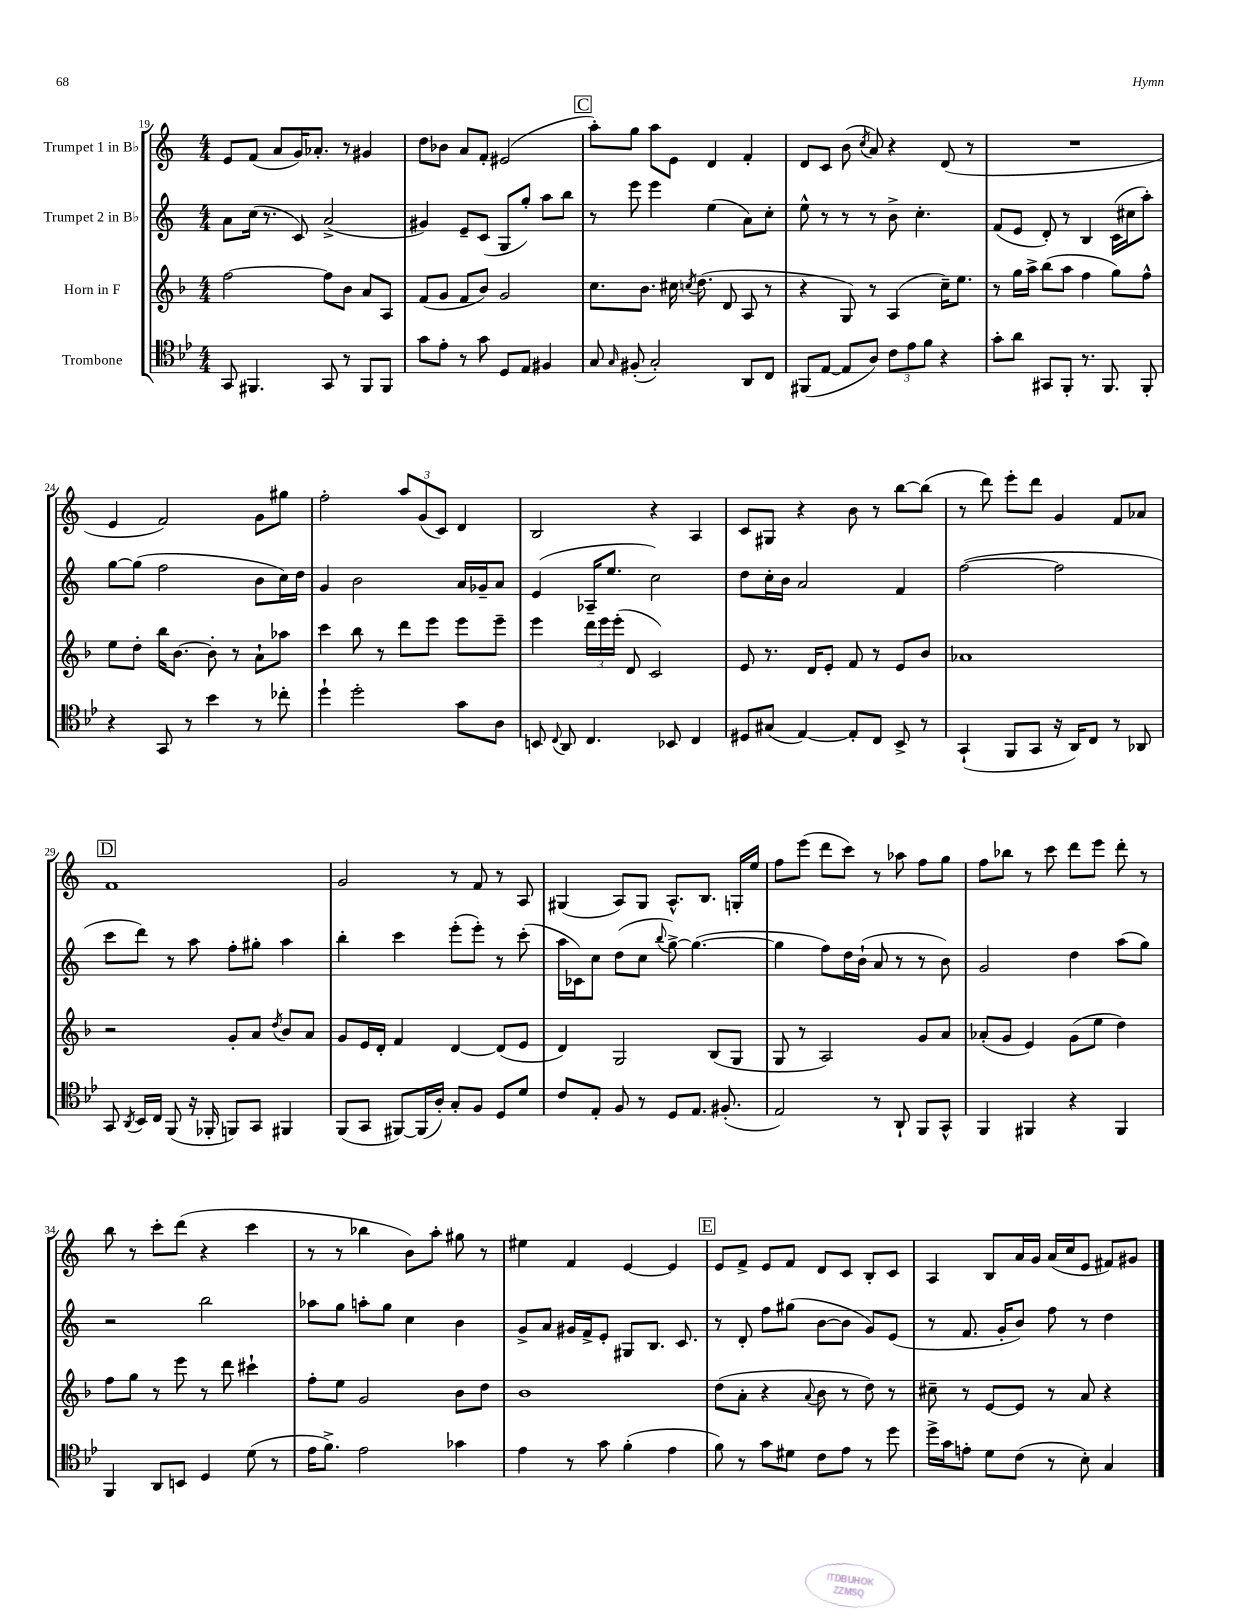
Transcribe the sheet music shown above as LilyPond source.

<<
\new StaffGroup <<
\new Staff = "s0" \with { instrumentName = "Trumpet 1 in Bb" } {
    \clef treble \key c \major \numericTimeSignature \time 4/4
    \autoBeamOff e'8[ f'8]( a'8[ g'16) aes'8.]-. r8 gis'4 |
    d''8[ bes'8] a'8[ f'8]-. eis'2( |
    \mark \markup { \box "C" } a''8[-.) g''8] a''8[ e'8] d'4 f'4-. |
    d'8[ c'8] b'8( \acciaccatura { c''8 } a'8) r4 d'8( r8 |
    R1 |
    e'4 f'2) g'8[ gis''8] |
    f''2-. \tuplet 3/2 { a''8[ g'8( c'8]) } d'4 |
    b2 r4 a4 |
    c'8[ gis8] r4 b'8 r8 b''8[~ b''8]( |
    r8 d'''8) e'''8[-. d'''8] g'4 f'8[ aes'8] |
    \mark \markup { \box "D" } f'1 |
    g'2 r8 f'8 r8 a8 |
    gis4( a8[) gis8] a8.[-^ b8.] g16[-. e''16] |
    f''8[ e'''8]( d'''8[ c'''8]) r8 aes''8 f''8[ g''8] |
    f''8[ bes''8] r8 c'''8 d'''8[ e'''8] d'''8-. r8 |
    b''8 r8 c'''8[-. d'''8]( r4 c'''4 |
    r8 r8 bes''4 b'8[) a''8]-. gis''8 r8 |
    eis''4 f'4 e'4~ e'4 |
    \mark \markup { \box "E" } e'8[ f'8]-> e'8[ f'8] d'8[ c'8] b8[-. c'8] |
    a4 b8[ a'16 g'16] a'16[( c''16 e'8] fis'8[) gis'8] \bar "|." |
}
\new Staff = "s1" \with { instrumentName = "Trumpet 2 in Bb" } {
    \clef treble \key c \major \numericTimeSignature \time 4/4
    \autoBeamOff a'8[ c''16]( r8. c'8) a'2->( |
    gis'4) e'8[-- c'8]( g8[ g''8]-.) a''8[ b''8] |
    \mark \markup { \box "C" } r8 e'''8 e'''4 e''4( a'8[) c''8]-. |
    e''8-^ r8 r8 r8 b'8-> c''4.-. |
    f'8[( e'8] d'8-.) r8 b4 c'16[( cis''16 a''8]-.) |
    g''8[~ g''8]( f''2 b'8[ c''16) d''16] |
    g'4 b'2 a'16[ ges'16-- a'8] |
    e'4( aes16[-- e''8.] c''2) |
    d''8[ c''16-. b'16] a'2 f'4 |
    f''2~( f''2 |
    \mark \markup { \box "D" } c'''8[ d'''8]) r8 a''8 f''8[-. gis''8]-. a''4 |
    b''4-. c'''4 e'''8[-.( e'''8]-.) r8 c'''8-.( |
    a''16[ ces'16) c''8] d''8[( c''8] \appoggiatura { b''8 } g''8~->) g''4.~( |
    g''4 f''8[) d''16 b'16]-!( a'8 r8 r8 b'8) |
    g'2 d''4 a''8[( g''8]) |
    r2 b''2 |
    aes''8[ g''8] a''8[-. g''8] c''4 b'4 |
    g'8[-> a'8] gis'16[ f'16-> e'8]-. gis8[ b8.] c'8. |
    \mark \markup { \box "E" } r8 d'8-. f''8[ gis''8]( b'8[~ b'8] g'8[) e'8]( |
    r8 f'8. g'16[-. b'8]) f''8 r8 d''4 \bar "|." |
}
\new Staff = "s2" \with { instrumentName = "Horn in F" } {
    \clef treble \key f \major \numericTimeSignature \time 4/4
    \autoBeamOff f''2~ f''8[ bes'8] a'8[ a8] |
    f'8[( g'8] f'8[ bes'8]) g'2 |
    \mark \markup { \box "C" } c''8.[ bes'8.] cis''16 \acciaccatura { c''8 } d''8.( d'8 a8 r8 |
    r4 g8) r8 a4( c''16[--) e''8.] |
    r8 g''16[ a''16]-> bes''8[( a''8] f''4 g''8[) f''8]-^ |
    e''8[ d''8]-. bes''16[ bes'8.]~ bes'8-. r8 a'8[-! aes''8] |
    c'''4 bes''8 r8 d'''8[ e'''8] e'''8[ e'''8]-- |
    e'''4 \tuplet 3/2 { d'''16[ e'''16 e'''16]-.( } d'8 c'2) |
    e'8 r8. d'16[ e'8]-. f'8 r8 e'8[ bes'8] |
    aes'1 |
    \mark \markup { \box "D" } r2 g'8[-. a'8] \acciaccatura { d''8 } bes'8[ a'8] |
    g'8[ e'16 d'16]-. f'4 d'4~ d'8[( e'8] |
    d'4) g2 bes8[( g8] |
    g8 r8 a2) g'8[ a'8] |
    aes'8[-.( g'8] e'4) g'8[( e''8] d''4) |
    f''8[ g''8] r8 e'''8 r8 d'''8 cis'''4-! |
    f''8[-. e''8] g'2 bes'8[ d''8] |
    bes'1 |
    \mark \markup { \box "E" } d''8[( a'8]-. r4 \appoggiatura { a'8 } bes'8 r8 d''8) r8 |
    cis''8-- r8 e'8[~ e'8] r8 a'8 r4 \bar "|." |
}
\new Staff = "s3" \with { instrumentName = "Trombone" } {
    \clef tenor \key bes \major \numericTimeSignature \time 4/4
    \autoBeamOff g,8 fis,4. g,8 r8 fis,8[ fis,8] |
    g'8[ ees'8]-. r8 g'8 d8[ ees8] fis4 |
    \mark \markup { \box "C" } g8 \grace { g16 } fis8-.( g2-.) a,8[ c8] |
    fis,8[( ees8]~ ees8[ a8]) \tuplet 3/2 { c'8[ ees'8 f'8] } r4 |
    g'8[-. a'8] gis,8[ f,8]-. r8. f,8. f,8-. |
    r4 g,8 r8 bes'4 r8 ces''8-. |
    d''4-! d''2-. g'8[ a8] |
    b,8 \appoggiatura { c8 } a,8 c4. bes,8 c4 |
    dis8[ gis8]( ees4~) ees8[-. c8] bes,8-> r8 |
    g,4-!( f,8[ g,8] r16 a,16[) c8] r8 aes,8 |
    \mark \markup { \box "D" } g,8 \acciaccatura { a,8 } bes,16[ c16] f,8( r16 fes,16-. f,8[) g,8] fis,4 |
    f,8[( g,8] fis,8[~) fis,16( a16]-.) g8[-. f8] d8[ d'8] |
    c'8[ ees8]-. f8 r8 d8[ ees8.] fis8.-.( |
    ees2) r8 a,8-! f,8[ g,8]-^ |
    f,4 fis,4 r4 fis,4 |
    f,4 a,8[ b,8] d4 d'8( r8 |
    ees'16[ f'8.]->) ees'2 ges'4 |
    ees'4 r8 g'8 f'4-.( ees'4 |
    \mark \markup { \box "E" } f'8) r8 g'8[ dis'8] c'8[ ees'8] r8 d''8 |
    d''16[-> g'16 e'8]-. d'8[ c'8]( r8 bes8-.) g4 \bar "|." |
}
>>
>>
\layout { \context { \Score currentBarNumber = #19 } }
